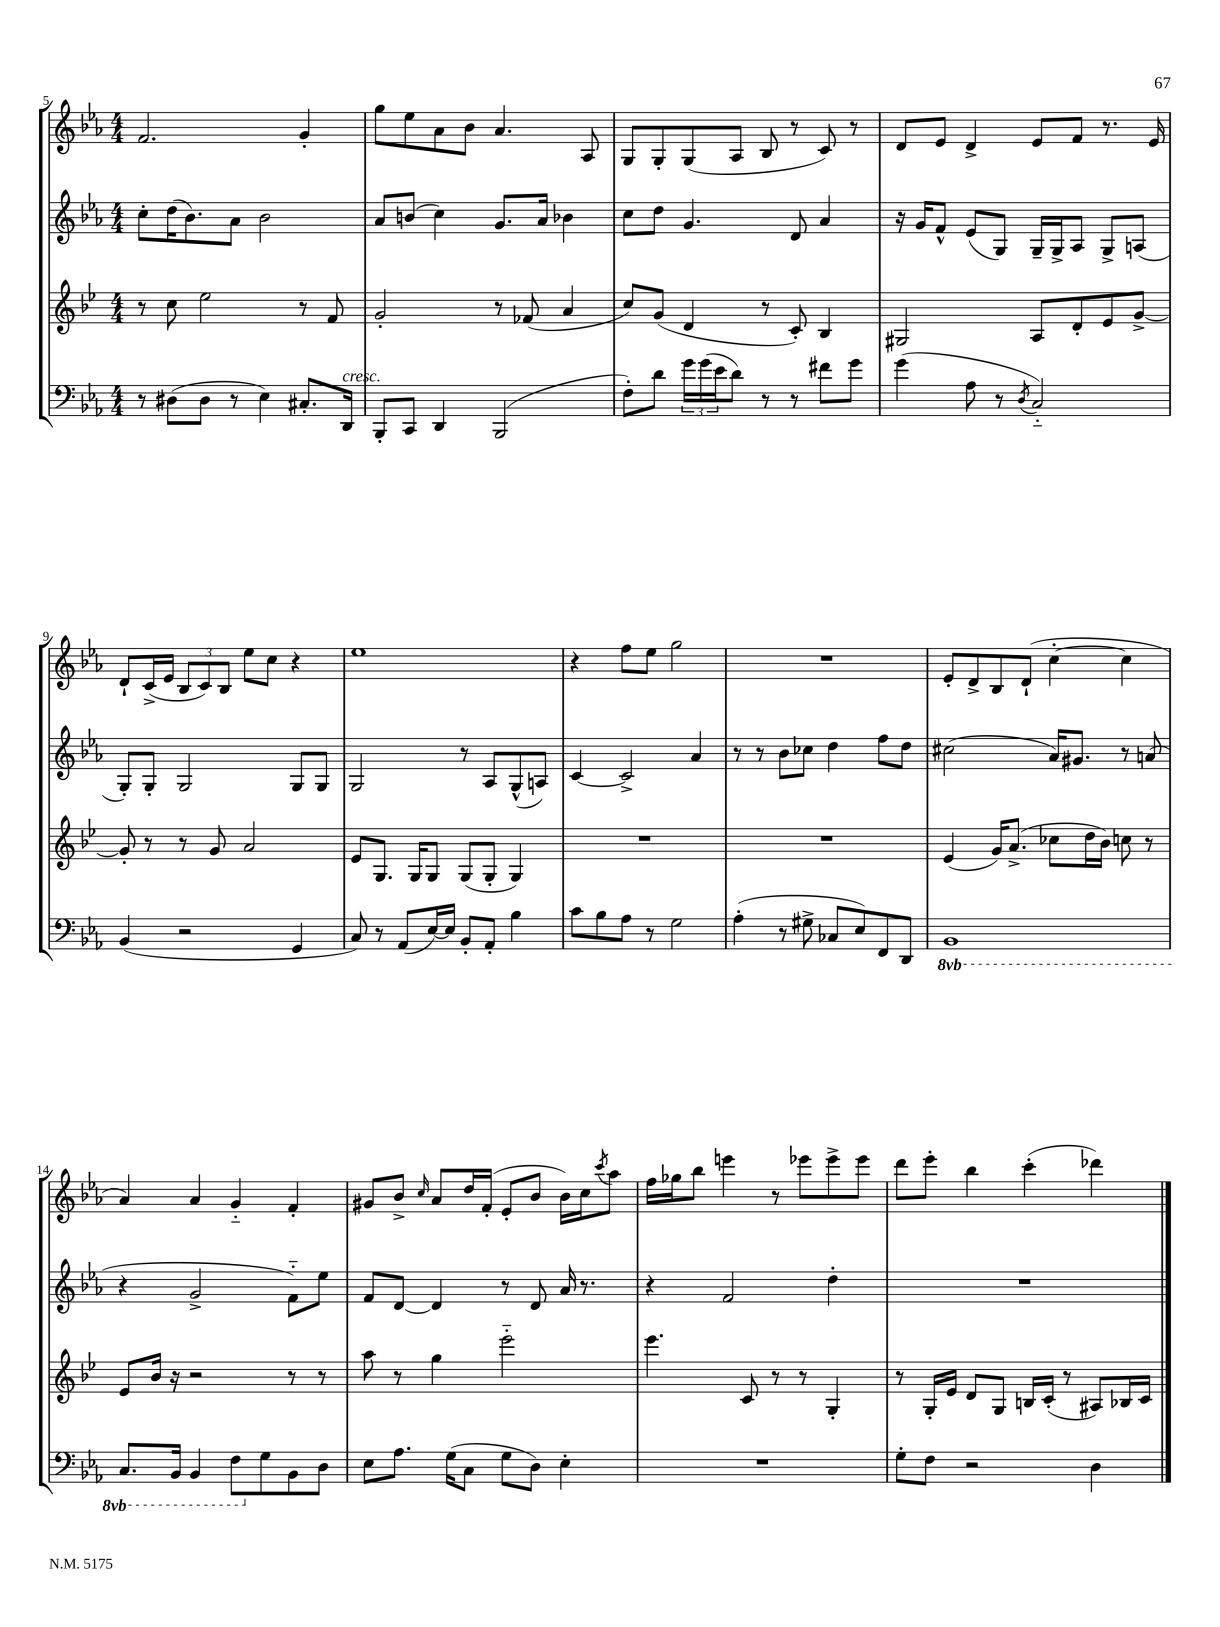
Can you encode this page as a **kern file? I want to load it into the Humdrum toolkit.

**kern	**kern	**kern	**kern
*staff4	*staff3	*staff2	*staff1
*clefF4	*clefG2	*clefG2	*clefG2
*k[b-e-a-]	*k[b-e-]	*k[b-e-a-]	*k[b-e-a-]
*M4/4	*M4/4	*M4/4	*M4/4
8r	8r	8cc'	2.f
(8D#	8cc	(16dd	.
.	.	8.b-)	.
8D#	2ee-	.	.
8r	.	8a-	.
4E-)	.	2b-	.
8.C#'	8r	.	4g'
.	8f	.	.
16DD	.	.	.
=	=	=	=
8BBB-'	2g'	8a-	8gg
8CC	.	(8b	8ee-
4DD	.	4cc)	8a-
.	.	.	8b-
(2BBB-	8r	8.g	4.a-
.	(8f-	.	.
.	.	16a-	.
.	4a	4b-	.
.	.	.	8A-
=	=	=	=
8F')	8cc)	8cc	8G
8d	(8g	8dd	8G'
24g	4d	4.g	(8G
(24g	.	.	.
24e-	.	.	.
8d)	.	.	8A-
8r	8r	.	8B-
8r	8c')	8d	8r
8f#	4B-	4a-	8c)
8g	.	.	8r
=	=	=	=
(4g	2G#	16r	8d
.	.	16g	.
.	.	8f^^	8e-
8A-	.	(8e-	4d^
8r	.	8G)	.
8qD	.	.	.
2C'~)	8A	16G~	8e-
.	.	16G^	.
.	8d'	8A-	8f
.	8e-	8G^	8.r
.	[8g^	(8A	.
.	.	.	16e-
=	=	=	=
(4BB-	8g']	8G')	8d`
.	8r	8G'	(16c^
.	.	.	16e-
2r	8r	2G	12B-
.	.	.	12c)
.	8g	.	.
.	.	.	12B-
.	2a	.	8ee-
.	.	.	8cc
4GG	.	8G	4r
.	.	8G	.
=	=	=	=
8C)	8e-	2G	1ee-
8r	8.G	.	.
(8AA-	.	.	.
.	16G	.	.
[16E-)	8G	.	.
16E-]	.	.	.
8BB-'	(8G	8r	.
8AA-'	8G'	8A-	.
4B-	4G)	(8G^^	.
.	.	8A)	.
=	=	=	=
8c	1r	[4c	4r
8B-	.	.	.
8A-	.	2c^]	8ff
8r	.	.	8ee-
2G	.	.	2gg
.	.	4a-	.
=	=	=	=
(4A-'	1r	8r	1r
.	.	8r	.
8r	.	8b-	.
8G#^	.	8cc-	.
8C-	.	4dd	.
8E-)	.	.	.
8FF	.	8ff	.
8DD	.	8dd	.
=	=	=	=
1BBB-	(4e-	(2cc#	8e-'
.	.	.	8d^
.	16g)	.	8B-
.	(8.a^	.	.
.	.	.	(8d`
.	8cc-	16a-)	[4cc'
.	.	8.g#	.
.	16dd	.	.
.	16b-)	.	.
.	8cc	8r	4cc]
.	8r	(8a	.
=	=	=	=
8.CC	8e-	4r	4a-)
.	16b-	.	.
16BBB-	16r	.	.
4BBB-	2r	2g^	4a-
8FF	.	.	4g'~
8G	.	.	.
8BB-	8r	8f'~)	4f'
8D	8r	8ee-	.
=	=	=	=
8E-	8aa	8f	8g#
8.A-	8r	[8d	8b-^
.	.	.	16qqcc
.	4gg	4d]	8a-
(16G	.	.	.
8C	.	.	16dd
.	.	.	(16f'
8G	2eee-'~	8r	8e-'
8D)	.	8d	8b-
4E-'	.	16a-	16b-)
.	.	8.r	16cc
.	.	.	8qccc
.	.	.	8aa-
=	=	=	=
1r	4.eee-	4r	16ff
.	.	.	16gg-
.	.	.	8bb-
.	.	2f	4eee
.	8c	.	.
.	8r	.	8r
.	8r	.	8eee-
.	4G'	4dd'	8eee-^
.	.	.	8eee-
=	=	=	=
8G'	8r	1r	8ddd
8F	16G'	.	8eee-'
.	16e-	.	.
2r	8d	.	4bb-
.	8G	.	.
.	16B	.	(4ccc'
.	(16c'	.	.
.	8r	.	.
4D	8A#)	.	4ddd-)
.	16B-	.	.
.	16c	.	.
==	==	==	==
*-	*-	*-	*-
